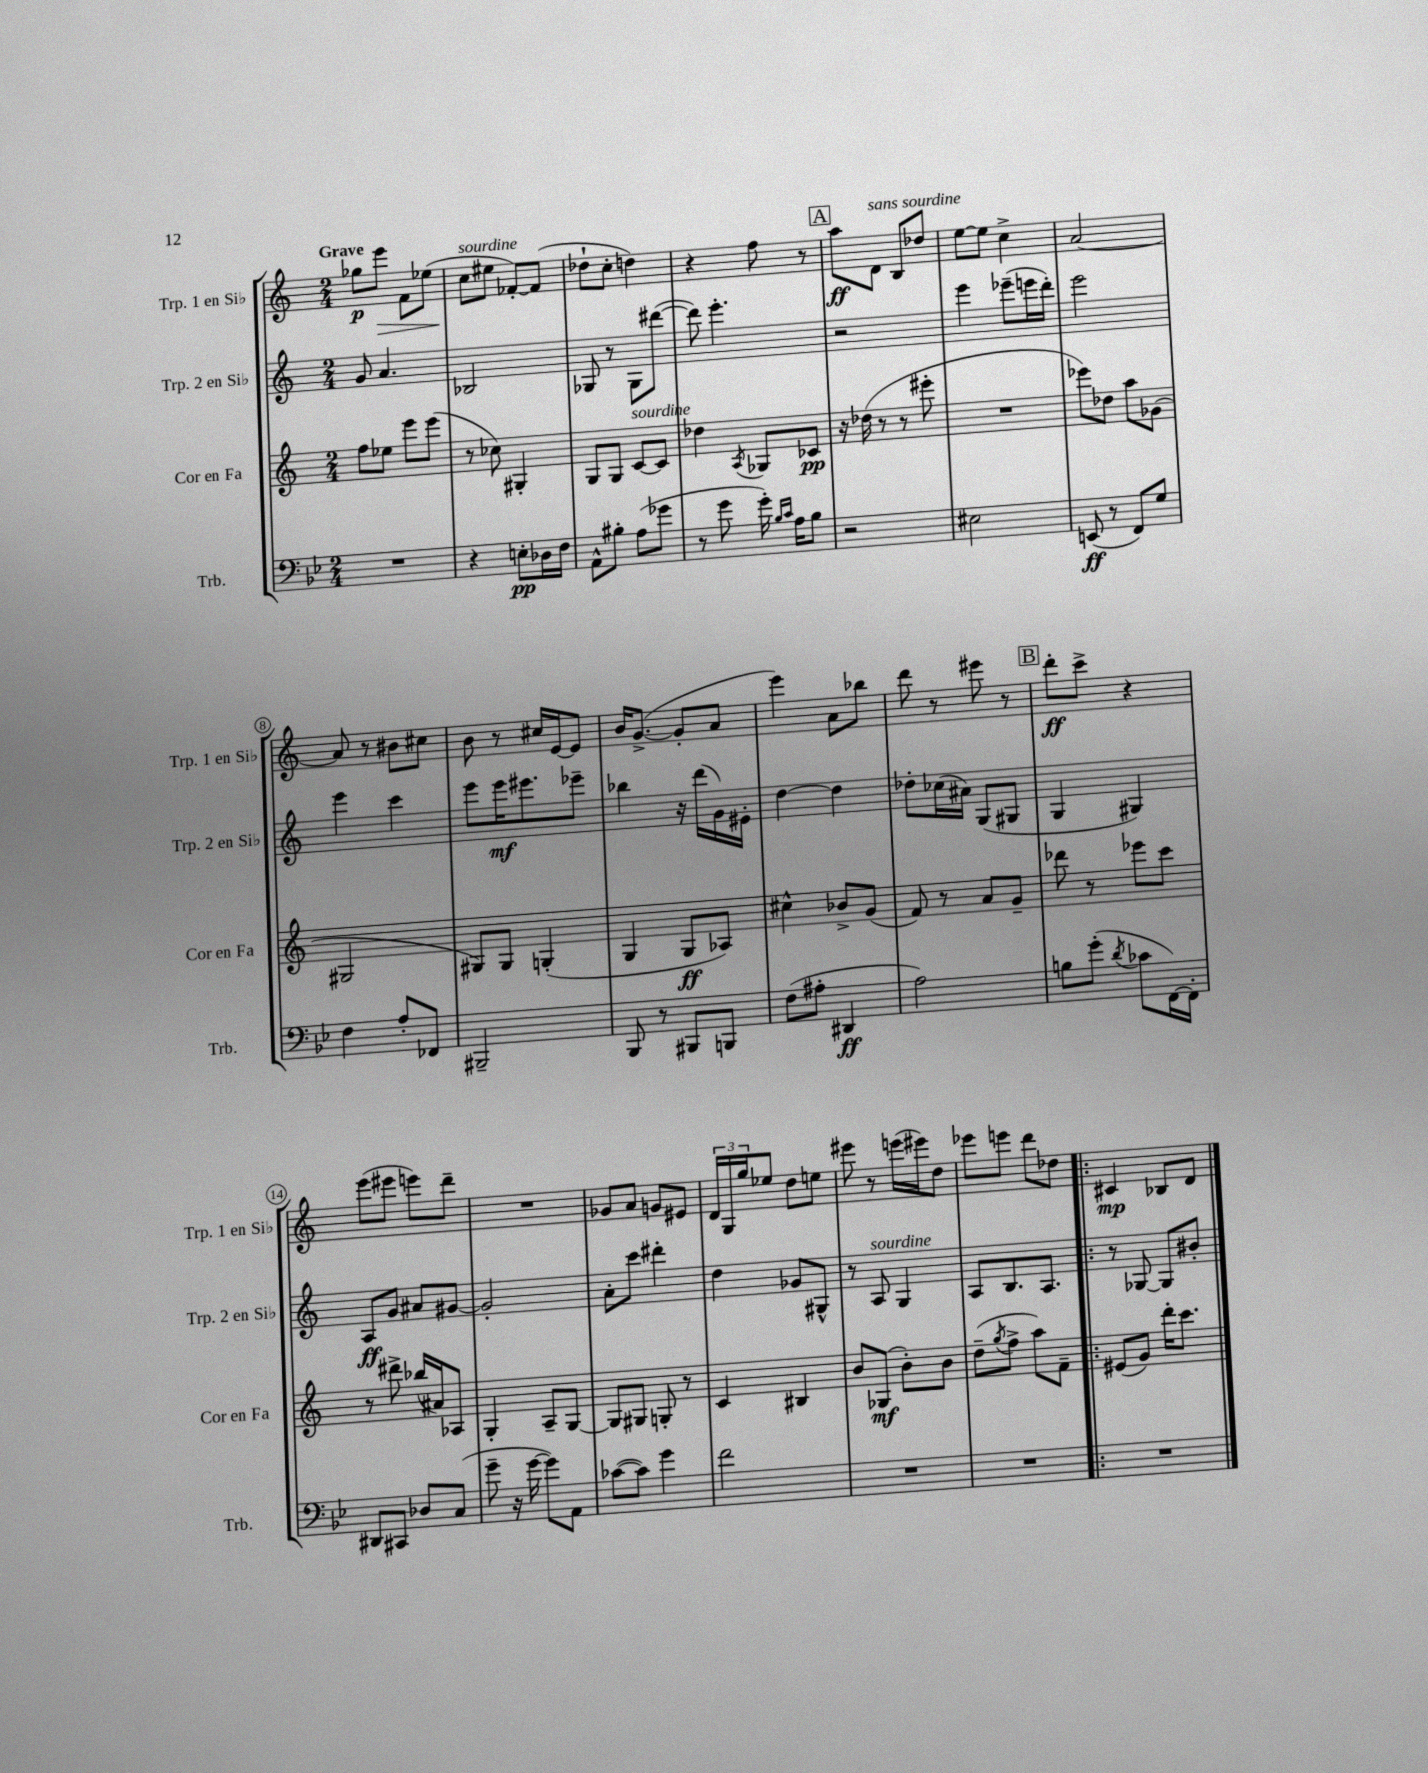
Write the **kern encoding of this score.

**kern	**kern	**kern	**kern
*staff4	*staff3	*staff2	*staff1
*clefF4	*clefG2	*clefG2	*clefG2
*k[b-e-]	*k[]	*k[]	*k[]
*M2/4	*M2/4	*M2/4	*M2/4
2r	8ff\L	8g/	8gg-\L
.	8ee-\J	4.a/	8eee\J
.	8eee\L	.	8f\L
.	(8eee\J	.	(8ee-\J
=	=	=	=
4r	8r	2B-/	8cc\L
.	8cc-\)	.	8ee#\J
8E'\L	4G#'/	.	[8f-'/L)
16D-\L	.	.	(8f-/]J
16F\JJ	.	.	.
=	=	=	=
8AA^^\L	8G/L	8G-/	8dd-`\L
8B#'\J	8G/J	8r	8cc'\J
(8A\L	[8c/L	8G-\L	4dd\)
8g-\J	8c/]J	([8ddd#\J	.
=	=	=	=
8r	4dd-\	8ddd#\])	4r
8g\	.	4.eee'\	.
.	8qA/	.	.
16g'\)	8G-/L	.	8ff\
16qqB-/LL	.	.	.
16qqc/JJ	.	.	.
16A\LK	.	.	.
8B-\J	8c-/J	.	8r
=	=	=	=
2r	16r	2r	8aa\L
.	(16dd-\	.	.
.	8r	.	8d\J
.	8r	.	8B/L
.	8eee#'\	.	8dd-/J
=	=	=	=
2E#\	2r	4eee\	[8ee\L
.	.	.	8ee\]J
.	.	(8eee-~\L	4cc^\
.	.	16eee\L	.
.	.	16ddd'\JJ)	.
=	=	=	=
(8EE/	8eee-\L)	2eee\	[2a/
8r	8dd-\J	.	.
8FF/L)	8aa\L	.	.
8G/J	(8g-\J	.	.
=	=	=	=
4F\	2G#/	4eee\	8a/]
.	.	.	8r
8A'/L	.	4ccc\	8b#\L
8FF-/J	.	.	8cc#\J
=	=	=	=
2BBB#~/	8G#/L)	8eee\L	8b\
.	8G#/J	16eee\K	8r
.	.	8.eee#\	.
.	(4G'/	.	16cc#/LL
.	.	.	[16e/J
.	.	8eee-~\J	8e/]J
=	=	=	=
8BBB-/	4G/	4bb-\	16b/LK
.	.	.	([8.g^/J
8r	.	.	.
8BBB#/L	8G/L	16r	8g'/]L
.	.	(16ddd\LL	.
8BBB/J	8A-/J)	16g\)	8a/J
.	.	16e#'\JJ	.
=	=	=	=
(8F\L	4cc#^^\	[4dd\	4eee\)
8A#'\J	.	.	.
4DD#/	8b-^/L	4dd\]	8a\L
.	(8g/J	.	8bb-\J
=	=	=	=
2A\)	8f/)	8dd-'\L	8ddd\
.	8r	(16cc-\L	8r
.	.	16a#\JJ)	.
.	8a/L	(8G/L	8eee#\
.	8g~/J	8G#/J	8r
=	=	=	=
8B\L	8ddd-\	4G/	8ddd'\L
(8g'\J	8r	.	8ccc^\J
8qd/	.	.	.
8c-\L	8eee-\L	4G#/)	4r
[16FF\L)	8ccc\J	.	.
16FF'\]JJ	.	.	.
=	=	=	=
8DD#/L	8r	8A/L	(8eee\L
8CC#/J	8ddd#^\	8g/J	8eee#\J
8D-/L	(16bb-/LL	8a#/L	8eee\L)
.	16a#/J)	.	.
(8C/J	8A-/J	[8g#/J	8ddd~\J
=	=	=	=
8g~\	4G'/	2g#'/]	2r
16r	.	.	.
[16g\	.	.	.
8g\]L)	8A~/L	.	.
8AA\J	[8G/J	.	.
=	=	=	=
([8c-\L	8G/]L	8a'\L	8g-/L
8c-\]J)	8G#/J	8ccc\J	8a/J
4g\	8G'/	4ddd#'\	8g/L
.	8r	.	8e#/J
=	=	=	=
2f\	4c/	4dd\	24d/LL
.	.	.	24G/
.	.	.	24gg/J
.	.	.	8ee-/J
.	4B#/	8g-/L	8dd\L
.	.	8G#^^/J	8ee\J
=	=	=	=
2r	8b/L	8r	8eee#\
.	(8G-/J	8A/	8r
.	8b'\L)	4G/	(16eee\LL
.	.	.	16eee#\J)
.	8b\J	.	8dd\J
=	=	=	=
2r	(8dd~\L	8A/L	8eee-\L
.	8qgg/	.	.
.	8ff^\J	8.B/	8eee\J
.	8aa\L)	.	8ddd\L
.	.	8.A/J	.
.	8f~\J	.	8dd-\J
=!|:	=!|:	=!|:	=!|:
2r	(8e#/L	8r	4c#/
.	8g/J)	[8G-/	.
.	16ddd'\LK	8G-/]L	8B-/L
.	8.ccc\J	.	.
.	.	8b#'/J	8d/J
==	==	==	==
*-	*-	*-	*-
